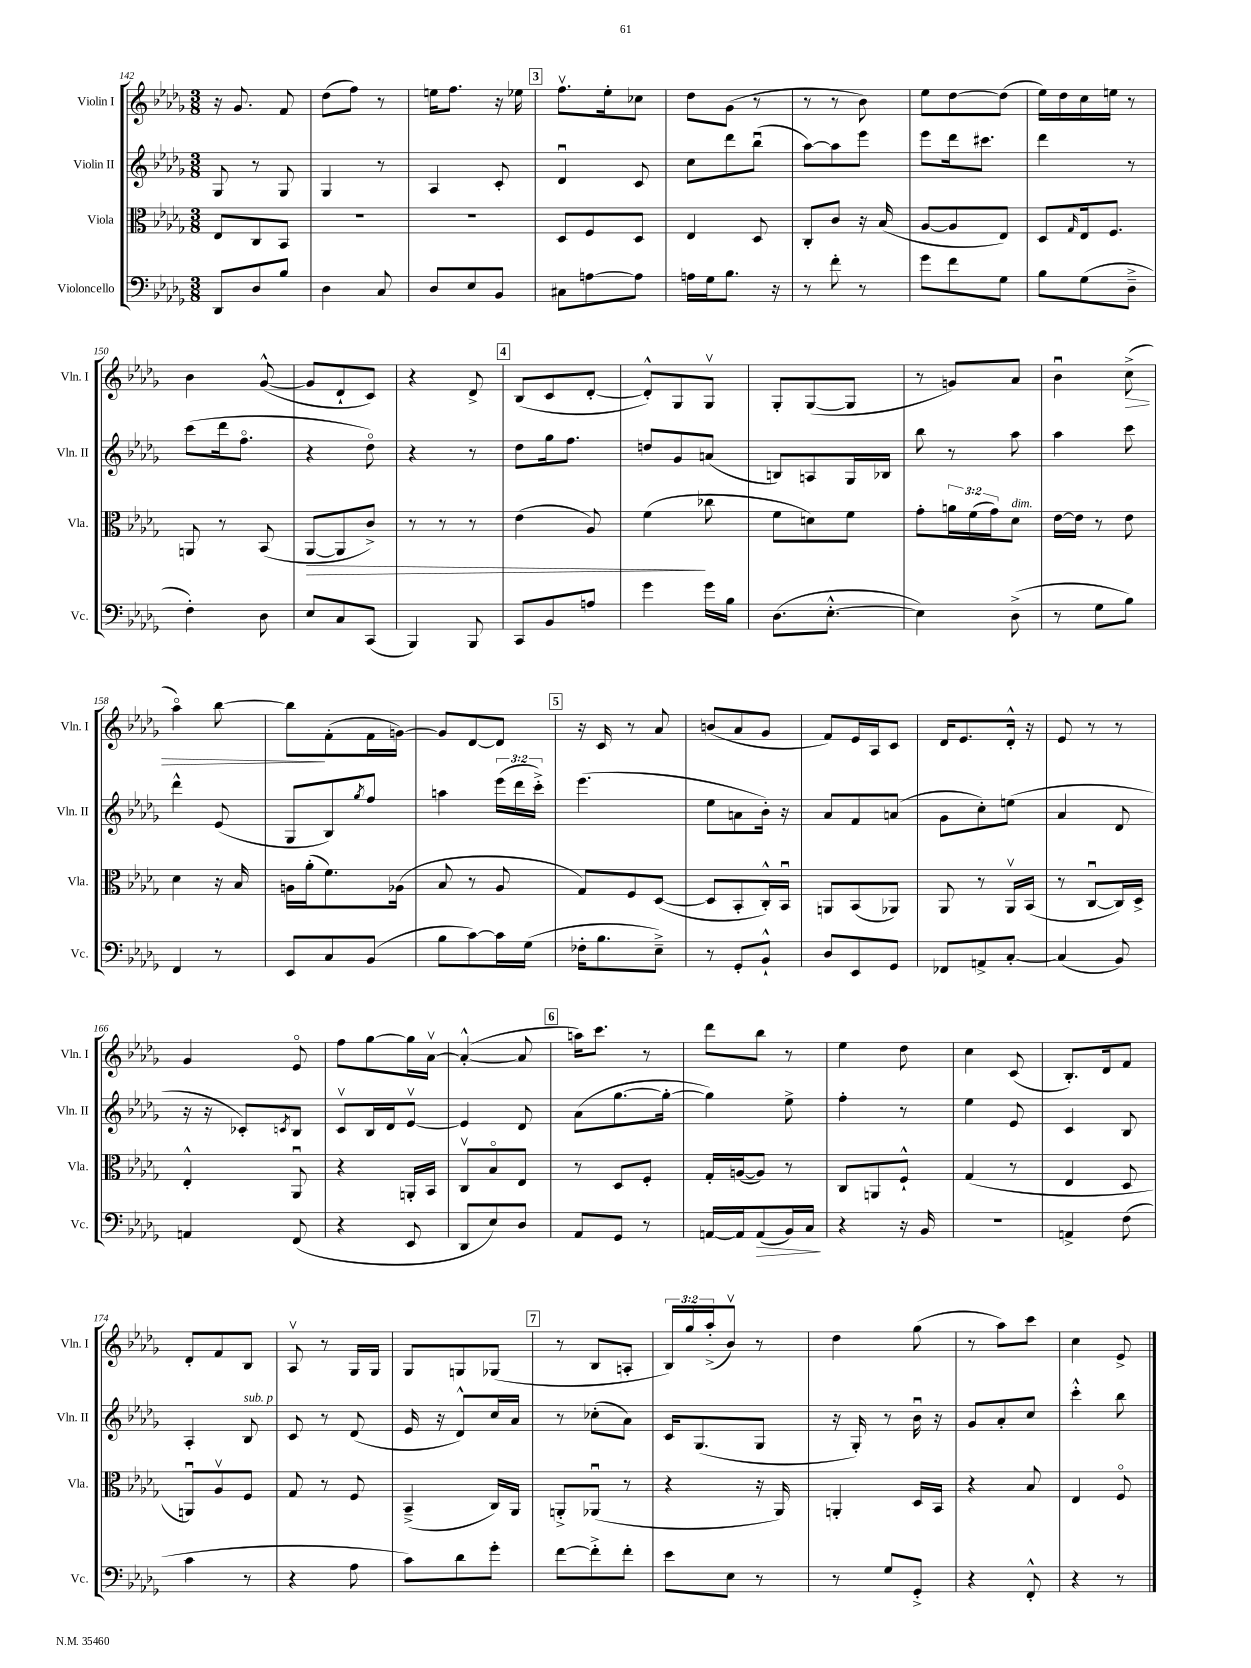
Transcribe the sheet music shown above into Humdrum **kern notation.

**kern	**dynam	**kern	**dynam	**kern	**kern	**dynam
*part4	*part4	*part3	*part3	*part2	*part1	*part1
*staff4	*staff4	*staff3	*staff3	*staff2	*staff1	*staff1
*I"Violoncello	*	*I"Viola	*	*I"Violin II	*I"Violin I	*
*I'Vc.	*	*I'Vla.	*	*I'Vln. II	*I'Vln. I	*
*clefF4	*	*clefC3	*	*clefG2	*clefG2	*
*k[b-e-a-d-g-]	*	*k[b-e-a-d-g-]	*	*k[b-e-a-d-g-]	*k[b-e-a-d-g-]	*
*M3/8	*	*M3/8	*	*M3/8	*M3/8	*
=142	=142	=142	=142	=142	=142	=142
8DD-/L	.	8E-/L	.	8G-/	16r	.
.	.	.	.	.	8.g-/	.
8D-/	.	8C/	.	8r	.	.
8B-/J	.	8BB-/J	.	8G-/	8f/	.
=143	=143	=143	=143	=143	=143	=143
4D-\	.	4.r	.	4G-/	(8dd-\L	.
.	.	.	.	.	8ff\J)	.
8C/	.	.	.	8r	8r	.
=144	=144	=144	=144	=144	=144	=144
8D-/L	.	4.r	.	4A-/	16een\KL	.
.	.	.	.	.	8.ff\J	.
8E-/	.	.	.	.	.	.
8BB-/J	.	.	.	8c'/	16r	.
.	.	.	.	.	16ee-X\	.
!!LO:REH:place=s1:t=3
=145	=145	=145	=145	=145	=145	=145
8C#X\L	.	8D-/L	.	4d-u/	8.ffv\L	.
[8An\	.	8F/	.	.	.	.
.	.	.	.	.	16ee-'\k	.
8A\J]	.	8D-/J	.	8c/	8cc-X\J	.
=146	=146	=146	=146	=146	=146	=146
16An\LL	.	4E-/	.	8cc\L	8dd-\L	.
16G-\J	.	.	.	.	.	.
8.B-\J	.	.	.	8ddd-\	(8g-\J	.
.	.	8D-/	.	(8bb-u\J	8r	.
16r	.	.	.	.	.	.
=147	=147	=147	=147	=147	=147	=147
8r	.	8C'/L	.	[8aa-\L)	8r	.
8f'\	.	8c/J	.	8aa-\]	8r	.
8r	.	16r	.	8eee-\J	8b-\)	.
.	.	(16B-/	.	.	.	.
=148	=148	=148	=148	=148	=148	=148
8g-\L	.	[8A-/L	.	8eee-\L	8ee-\L	.
8f\	.	8A-/]	.	16ddd-\k	[8dd-\	.
.	.	.	.	8.ccc#X\J	.	.
8G-\J	.	8E-/J)	.	.	(8dd-\J]	.
=149	=149	=149	=149	=149	=149	=149
8B-\L	.	8D-/L	.	4ddd-\	16ee-\LL)	.
.	.	.	.	.	16dd-\	.
.	.	16qqG-/	.	.	.	.
(8G-\	.	16E-/k	.	.	16cc\	.
.	.	8.F/J	.	.	16een\JJ	.
8D-~^\J	.	.	.	8r	8r	.
!!LO:LB:g=z
=150	=150	=150	=150	=150	=150	=150
4F'\)	.	8AAn/	.	(8ccc\L	4b-\	.
.	.	8r	.	16ddd-\k	.	.
.	.	.	.	8.ff\J	.	.
8D-\	.	(8BB-/	.	.	([8g-^^/	.
=151	=151	=151	=151	=151	=151	=151
!	!	!	!LO:HP:b	!	!	!
8E-/L	.	[8AA-/L	>	4r	8g-/L]	.
8C/	.	8AA-/]	.	.	8d-`/	.
(8CC/J	.	8c^/J)	.	8dd-\)	8c/J)	.
=152	=152	=152	=152	=152	=152	=152
4BBB-/)	.	8r	.	4r	4r	.
.	.	8r	.	.	.	.
8BBB-/	.	8r	.	8r	8d-^/	.
!!LO:REH:place=s1:t=4
=153	=153	=153	=153	=153	=153	=153
8CC/L	.	(4e-\	.	8dd-\L	(8B-/L	.
8BB-/	.	.	.	16gg-\k	8c/	.
.	.	.	.	8.ff\J	.	.
8An/J	.	8A-/)	.	.	[8d-'/J	.
=154	=154	=154	=154	=154	=154	=154
4g-\	.	(4f\	.	8ddn/L	8d-'^^/L])	.
.	.	.	.	8g-/	8G-/	.
16g-\LL	.	8cc-X\	]	(8an/J	8G-v/J	.
16B-\JJ	.	.	.	.	.	.
=155	=155	=155	=155	=155	=155	=155
(8.D-\L	.	8f\L	.	8Bn/L)	8G-'/L	.
.	.	8dn\)	.	8An/	([8G-/	.
[8.E-'^^\J	.	.	.	.	.	.
.	.	8f\J	.	16G-/L	8G-/J]	.
.	.	.	.	16B-X/JJ	.	.
=156	=156	=156	=156	=156	=156	=156
4E-\])	.	8g-'\L	.	8bb-\	8r	.
.	.	24an\L	.	8r	8gn/L)	.
.	.	(24f\	.	.	.	.
.	.	24g-\J)	.	.	.	.
!	!	!LO:TX:a:i:t=dim.	!	!	!	!
(8D-^\	.	8d-\J	.	8aa-\	8a-/J	.
=157	=157	=157	=157	=157	=157	=157
8r	.	[16e-\LL	.	4aa-\	4b-u\	.
.	.	16e-\JJ]	.	.	.	.
8G-\L	.	8r	.	.	.	.
!	!	!	!	!	!	!LO:HP:b
8B-\J)	.	8e-\	.	8ccc\	(8cc^\	>
!!LO:LB:g=z
=158	=158	=158	=158	=158	=158	=158
4FF/	.	4d-\	.	4ddd-^^\	4aa-\)	.
8r	.	16r	.	(8e-/	[8bb-\	.
.	.	16B-/	.	.	.	.
=159	=159	=159	=159	=159	=159	=159
8EE-/L	.	16An\LL	.	8G-/L	8bb-\L]	.
.	.	(16a-'\J	.	.	.	.
8C/	.	8.f\)	.	8B-/)	(8f'\	]
.	.	.	.	8qgg-/	.	.
(8BB-/J	.	.	.	8ff/J	16f\L	.
.	.	(16A-X\Jk	.	.	[16gn\JJ)	.
=160	=160	=160	=160	=160	=160	=160
8B-\L	.	8B-/	.	4aan\	8g/L]	.
[8c\)	.	8r	.	.	[8d-/	.
16c\L]	.	8A-/	.	(24eee-\LL	8d-/J]	.
.	.	.	.	24ddd-\	.	.
(16G-\JJ	.	.	.	.	.	.
.	.	.	.	24ccc'^\JJ)	.	.
!!LO:REH:place=s1:t=5
=161	=161	=161	=161	=161	=161	=161
16F-X'\KL	.	8G-/L)	.	(4.eee-\	16r	.
8.B-\	.	.	.	.	16c/	.
.	.	8F/	.	.	8r	.
8E-~^\J)	.	([8D-/J	.	.	8a-/	.
=162	=162	=162	=162	=162	=162	=162
8r	.	8D-/L]	.	8ee-\L	(8bn/L	.
8GG-'/L	.	8BB-'/	.	8an\	8a-/	.
8BB-`^^/J	.	16C'^^/L)	.	16b-'\Jk)	8g-/J	.
.	.	16BB-u/JJ	.	16r	.	.
=163	=163	=163	=163	=163	=163	=163
8D-/L	.	8AAn/L	.	8a-/L	8f/L)	.
8EE-/	.	(8BB-/	.	8f/	16e-/L	.
.	.	.	.	.	16A-/J	.
8GG-/J	.	8AA-X/J)	.	(8an/J	8c/J	.
=164	=164	=164	=164	=164	=164	=164
8FF-X/L	.	8AA-/	.	8g-\L	16d-/KL	.
.	.	.	.	.	8.e-/	.
8AAn^/	.	8r	.	8cc'\)	.	.
[8C'/J	.	16AA-v/LL	.	(8een\J	16d-'^^/Jk	.
.	.	(16BB-/JJ	.	.	16r	.
=165	=165	=165	=165	=165	=165	=165
(4C/]	.	8r	.	4a-/	8e-/	.
.	.	[8Cu/L	.	.	8r	.
8BB-/)	.	16C/L])	.	8d-/	8r	.
.	.	16D-^/JJ	.	.	.	.
!!LO:LB:g=z
=166	=166	=166	=166	=166	=166	=166
4AAn/	.	4E-'^^/	.	16r	4g-/	.
.	.	.	.	16r	.	.
.	.	.	.	8c-X'/L)	.	.
.	.	.	.	8qcn/	.	.
(8FF/	.	8AA-u/	.	8B-/J	8e-/	.
=167	=167	=167	=167	=167	=167	=167
4r	.	4r	.	8cv/L	8ff\L	.
.	.	.	.	16B-/L	[8gg-\	.
.	.	.	.	16d-/J	.	.
8EE-/	.	16AAn'/LL	.	[8e-v/J	16gg-\L]	.
.	.	16BB-/JJ	.	.	[16a-v\JJ	.
=168	=168	=168	=168	=168	=168	=168
8DD-/L	.	8Cv/L	.	4e-/]	(4a-'^^/_	.
8E-/)	.	8B-/	.	.	.	.
8D-/J	.	8E-/J	.	8d-/	8a-/]	.
!!LO:REH:place=s1:t=6
=169	=169	=169	=169	=169	=169	=169
8AA-/L	.	8r	.	(8a-\L	16aan\KL)	.
.	.	.	.	.	8.ccc\J	.
8GG-/J	.	8D-/L	.	[8.gg-\	.	.
8r	.	8F'/J	.	.	8r	.
.	.	.	.	16gg-'\Jk_	.	.
=170	=170	=170	=170	=170	=170	=170
[16AAn/LL	.	16G-'/LL	.	4gg-\])	8ddd-\L	.
16AA/J]	.	([16An/J	.	.	.	.
!	!LO:HP:b	!	!	!	!	!
(8AA/	>	8A/J])	.	.	8bb-\J	.
16BB-/L)	.	8r	.	8ee-^\	8r	.
16C/JJ	.	.	.	.	.	.
.	]	.	.	.	.	.
=171	=171	=171	=171	=171	=171	=171
4r	.	8C/L	.	4ff'\	4ee-\	.
.	.	8AAn/	.	.	.	.
16r	.	8F`^^/J	.	8r	8dd-\	.
16BB-/	.	.	.	.	.	.
=172	=172	=172	=172	=172	=172	=172
4.r	.	(4G-/	.	4ee-\	4cc\	.
.	.	8r	.	8e-/	(8c/	.
=173	=173	=173	=173	=173	=173	=173
4AAn^/	.	4E-/	.	4c/	8.B-'/L)	.
.	.	.	.	.	16d-/k	.
(8F\	.	8D-/	.	8B-/	8f/J	.
!!LO:LB:g=z
=174	=174	=174	=174	=174	=174	=174
4c\	.	8AAnu/L)	.	4A-'/	8d-'/L	.
.	.	8A-v/	.	.	8f/	.
!	!	!	!	!LO:TX:a:i:t=sub. p	!	!
8r	.	8F/J	.	8B-/	8B-/J	.
=175	=175	=175	=175	=175	=175	=175
4r	.	8G-/	.	8c/	8A-v/	.
.	.	8r	.	8r	8r	.
8A-\	.	8F/	.	(8d-/	16G-/LL	.
.	.	.	.	.	16G-/JJ	.
=176	=176	=176	=176	=176	=176	=176
8c\L)	.	(4BB-~^/	.	16e-/	8G-/L	.
.	.	.	.	16r	.	.
8d-\	.	.	.	8d-^^/L)	8Gn/	.
8g-'\J	.	16C/LL)	.	16cc/L	(8G-X/J	.
.	.	16AA-/JJ	.	16a-/JJ	.	.
!!LO:REH:place=s1:t=7
=177	=177	=177	=177	=177	=177	=177
[8f\L	.	8AAn'^/L	.	8r	8r	.
8f'^\]	.	(8AA-Xu/J	.	(8cc-X'\L	8B-/L	.
8f'\J	.	8r	.	8a-\J)	8An'/J	.
=178	=178	=178	=178	=178	=178	=178
8e-\L	.	4r	.	16c/KL	24B-/LL)	.
.	.	.	.	.	24gg-/	.
.	.	.	.	(8.G-/	.	.
.	.	.	.	.	(24aa-'^/J	.
8E-\J	.	.	.	.	8b-v/J)	.
8r	.	16r	.	8G-/J	8r	.
.	.	16AA-/)	.	.	.	.
=179	=179	=179	=179	=179	=179	=179
8r	.	4AAn'/	.	16r	4dd-\	.
.	.	.	.	16G-'/)	.	.
8G-/L	.	.	.	8r	.	.
8GG-'^/J	.	16D-/LL	.	16b-u\	(8gg-\	.
.	.	16BB-/JJ	.	16r	.	.
=180	=180	=180	=180	=180	=180	=180
4r	.	4r	.	8g-/L	8r	.
.	.	.	.	8a-'/	8aa-\L)	.
8FF'^^/	.	8B-/	.	8cc/J	8ccc\J	.
=181	=181	=181	=181	=181	=181	=181
4r	.	4E-/	.	4ccc'^^\	4cc\	.
8r	.	8F/	.	8bb-\	8e-^/	.
==	==	==	==	==	==	==
*-	*-	*-	*-	*-	*-	*-
